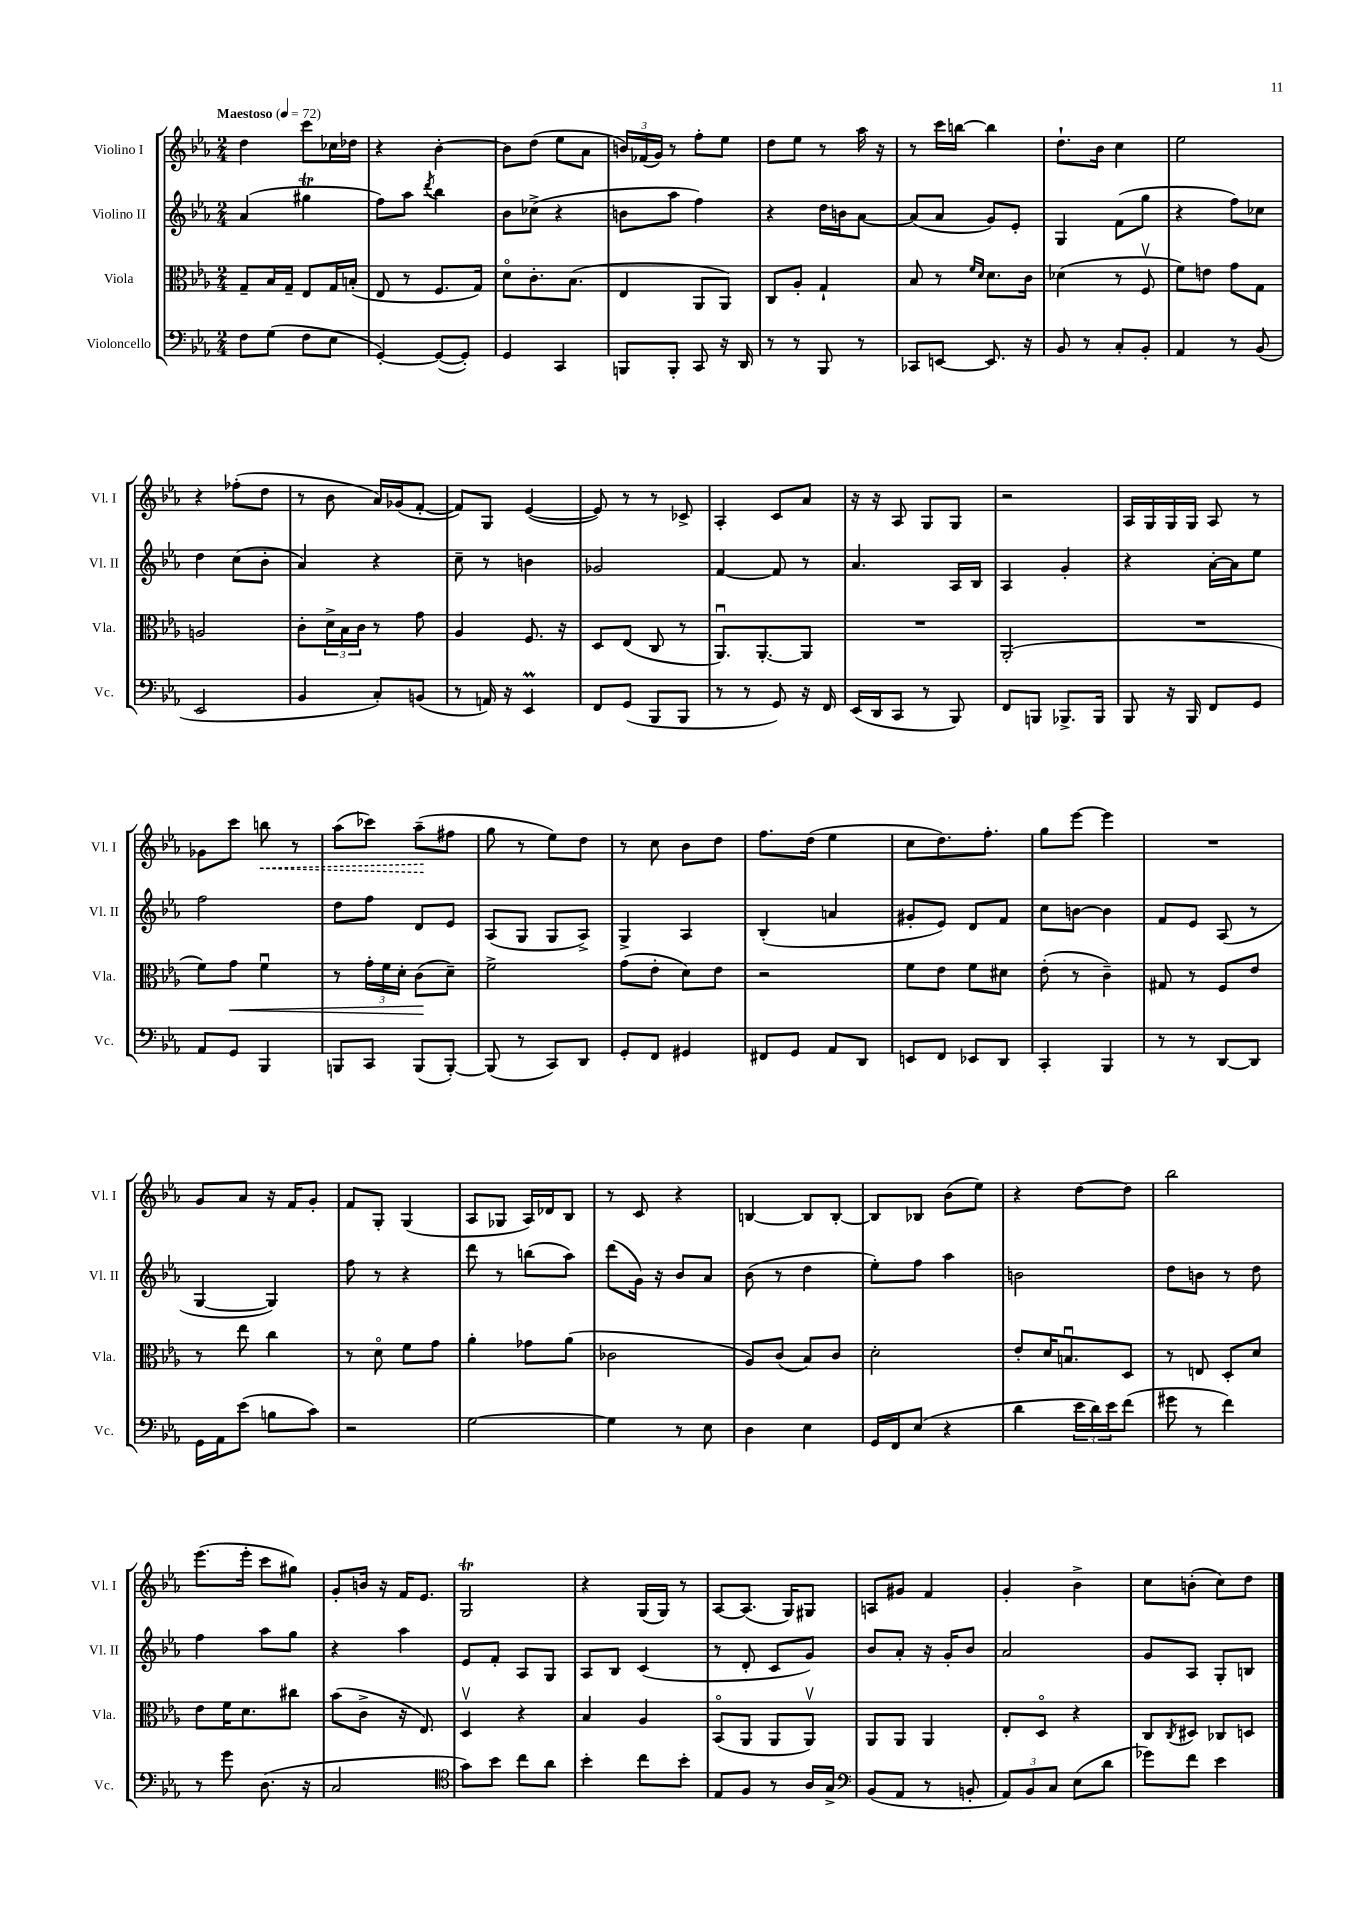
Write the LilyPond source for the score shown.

<<
\new StaffGroup <<
\new Staff = "s0" \with { instrumentName = "Violino I" shortInstrumentName = "Vl. I" } {
    \clef treble \key ees \major \numericTimeSignature \time 2/4 \tempo "Maestoso" 4 = 72
    d''4 c'''8 ces''16 des''16 |
    r4 bes'4~-. |
    bes'8 d''8( ees''8 aes'8 |
    \tuplet 3/2 { b'16) fes'16( g'16) } r8 f''8-. ees''8 |
    d''8 ees''8 r8 aes''16 r16 |
    r8 c'''16 b''16~ b''4 |
    d''8.-! bes'16 c''4 |
    ees''2 |
    r4 fes''8-.( d''8 |
    r8 bes'8 aes'16) ges'16( f'8~-. |
    f'8) g8 ees'4~( |
    ees'8) r8 r8 ces'8-> |
    aes4-. c'8 aes'8 |
    r16 r16 aes8 g8 g8 |
    r2 |
    aes16 g16 g16 g16 aes8 r8 |
    ges'8 c'''8 \once \override Hairpin.style = #'dashed-line b''8\< r8 |
    aes''8( ces'''8) aes''8--\!( fis''8 |
    g''8 r8 ees''8) d''8 |
    r8 c''8 bes'8 d''8 |
    f''8. d''16( ees''4 |
    c''8 d''8.) f''8.-. |
    g''8 ees'''8~ ees'''4 |
    R2 |
    g'8 aes'8 r16 f'16 g'8-. |
    f'8 g8-. g4( |
    aes8 ges8 aes16) des'16 bes8 |
    r8 c'8 r4 |
    b4~ b8 b8~-. |
    b8 bes8 bes'8( ees''8) |
    r4 d''8~ d''8 |
    bes''2 |
    ees'''8.( ees'''16-. c'''8 gis''8) |
    g'8-. b'16 r16 f'16 ees'8. |
    g2\trill |
    r4 g16( g16) r8 |
    aes8~ aes8.( g16) gis8 |
    a8 gis'8 f'4 |
    g'4-. bes'4-> |
    c''8 b'8-.( c''8) d''8 \bar "|." |
}
\new Staff = "s1" \with { instrumentName = "Violino II" shortInstrumentName = "Vl. II" } {
    \clef treble \key ees \major \numericTimeSignature \time 2/4
    aes'4( gis''4\trill |
    f''8) aes''8 \acciaccatura { d'''8 } bes''4 |
    bes'8 ces''8->( r4 |
    b'8 aes''8 f''4) |
    r4 d''16 b'16 aes'8~ |
    aes'8( aes'8 g'8) ees'8-. |
    g4 f'8( g''8 |
    r4 f''8) ces''8 |
    d''4 c''8( bes'8-. |
    aes'4) r4 |
    c''8-- r8 b'4 |
    ges'2 |
    f'4~ f'8 r8 |
    aes'4. aes16 bes16 |
    aes4 g'4-. |
    r4 aes'16~-. aes'16 ees''8 |
    f''2 |
    d''8 f''8 d'8 ees'8 |
    aes8( g8 g8 aes8->) |
    g4-> aes4 |
    bes4-.( a'4 |
    gis'8-. ees'8) d'8 f'8 |
    c''8 b'8~ b'4 |
    f'8 ees'8 aes8( r8 |
    g4~ g4) |
    f''8 r8 r4 |
    d'''8 r8 b''8( aes''8) |
    d'''8( g'16) r16 bes'8 aes'8 |
    bes'8( r8 d''4 |
    ees''8-.) f''8 aes''4 |
    b'2 |
    d''8 b'8 r8 d''8 |
    f''4 aes''8 g''8 |
    r4 aes''4 |
    ees'8 f'8-. aes8 g8 |
    aes8 bes8 c'4( |
    r8 d'8-. c'8 g'8) |
    bes'8 aes'8-. r16 g'16-. bes'8 |
    aes'2 |
    g'8 aes8 g8-. b8 \bar "|." |
}
\new Staff = "s2" \with { instrumentName = "Viola" shortInstrumentName = "Vla." } {
    \clef alto \key ees \major \numericTimeSignature \time 2/4
    g8-- bes16 g16-- ees8 g16 b16-.( |
    ees8 r8 f8. g16) |
    d'8\flageolet c'8.-. bes8.( |
    ees4 aes,8 aes,8) |
    c8 aes8-. g4-! |
    bes8 r8 \grace { f'16 d'16 } d'8. c'16 |
    des'4( r8 f8\upbow |
    f'8) e'8 g'8 g8 |
    a2 |
    c'8-. \tuplet 3/2 { d'16-> bes16 c'16 } r8 g'8 |
    aes4 f8. r16 |
    d8 ees8( c8 r8 |
    aes,8.\downbow) aes,8.~-. aes,8 |
    R2 |
    aes,2-.( |
    R2 |
    f'8) g'8\< f'4\downbow |
    r8 \tuplet 3/2 { g'16-. f'16 d'16-. } c'8\!( d'8--) |
    f'2-> |
    g'8( ees'8-. d'8) ees'8 |
    r2 |
    f'8 ees'8 f'8 dis'8 |
    ees'8-.( r8 c'4--) |
    gis8 r8 f8 ees'8 |
    r8 ees''8 c''4 |
    r8 d'8\flageolet f'8 g'8 |
    aes'4-. ges'8 aes'8( |
    ces'2 |
    aes8) c'8( bes8) c'8 |
    d'2-. |
    ees'8-. d'16 b8.\downbow d8 |
    r8 e8 d8-. d'8 |
    ees'8 f'16 d'8. cis''8 |
    bes'8( c'8-> r16 ees8.) |
    d4\upbow r4 |
    bes4 aes4 |
    bes,8\flageolet( aes,8 aes,8 aes,8\upbow) |
    aes,8 aes,8 aes,4 |
    ees8-. d8\flageolet r4 |
    c8 \acciaccatura { c8 } dis8 ces8 d8 \bar "|." |
}
\new Staff = "s3" \with { instrumentName = "Violoncello" shortInstrumentName = "Vc." } {
    \clef bass \key ees \major \numericTimeSignature \time 2/4
    f8 g8( f8 ees8 |
    g,4~-.) g,8~( g,8-.) |
    g,4 c,4 |
    b,,8 b,,8-. c,8 r16 d,16 |
    r8 r8 bes,,8 r8 |
    ces,8 e,8~ e,8. r16 |
    bes,8 r8 c8-. bes,8-. |
    aes,4 r8 bes,8( |
    ees,2 |
    bes,4 c8-.) b,8( |
    r8 a,16) r16 ees,4\prall |
    f,8 g,8( bes,,8 bes,,8 |
    r8 r8 g,8) r16 f,16 |
    ees,16( d,16 c,8 r8 bes,,8) |
    f,8 b,,8 bes,,8.-> bes,,16 |
    bes,,8 r16 bes,,16 f,8 g,8 |
    aes,8 g,8 bes,,4 |
    b,,8 c,8 b,,8( b,,8~-.) |
    b,,8( r8 c,8) d,8 |
    g,8-. f,8 gis,4 |
    fis,8 g,8 aes,8 d,8 |
    e,8 f,8 ees,8 d,8 |
    c,4-. bes,,4 |
    r8 r8 d,8~ d,8 |
    g,16 aes,16 ees'8( b8 c'8) |
    r2 |
    g2~ |
    g4 r8 ees8 |
    d4 ees4 |
    g,16 f,16 ees8( r4 |
    d'4 \tuplet 3/2 { ees'16 d'16) ees'16 } f'8( |
    gis'8 r8 f'4) |
    r8 g'8 d8.( r16 |
    c2 |
    \clef tenor g'8) bes'8 c''8 aes'8 |
    bes'4-. c''8 bes'8-. |
    ees8 f8 r8 aes16 g16-> |
    \clef bass bes,8( aes,8 r8 b,8-. |
    \tuplet 3/2 { aes,8) bes,8 c8 } ees8( d'8 |
    ges'8) f'8 ees'4 \bar "|." |
}
>>
>>
\layout { \context { \Score \remove "Bar_number_engraver" } }
